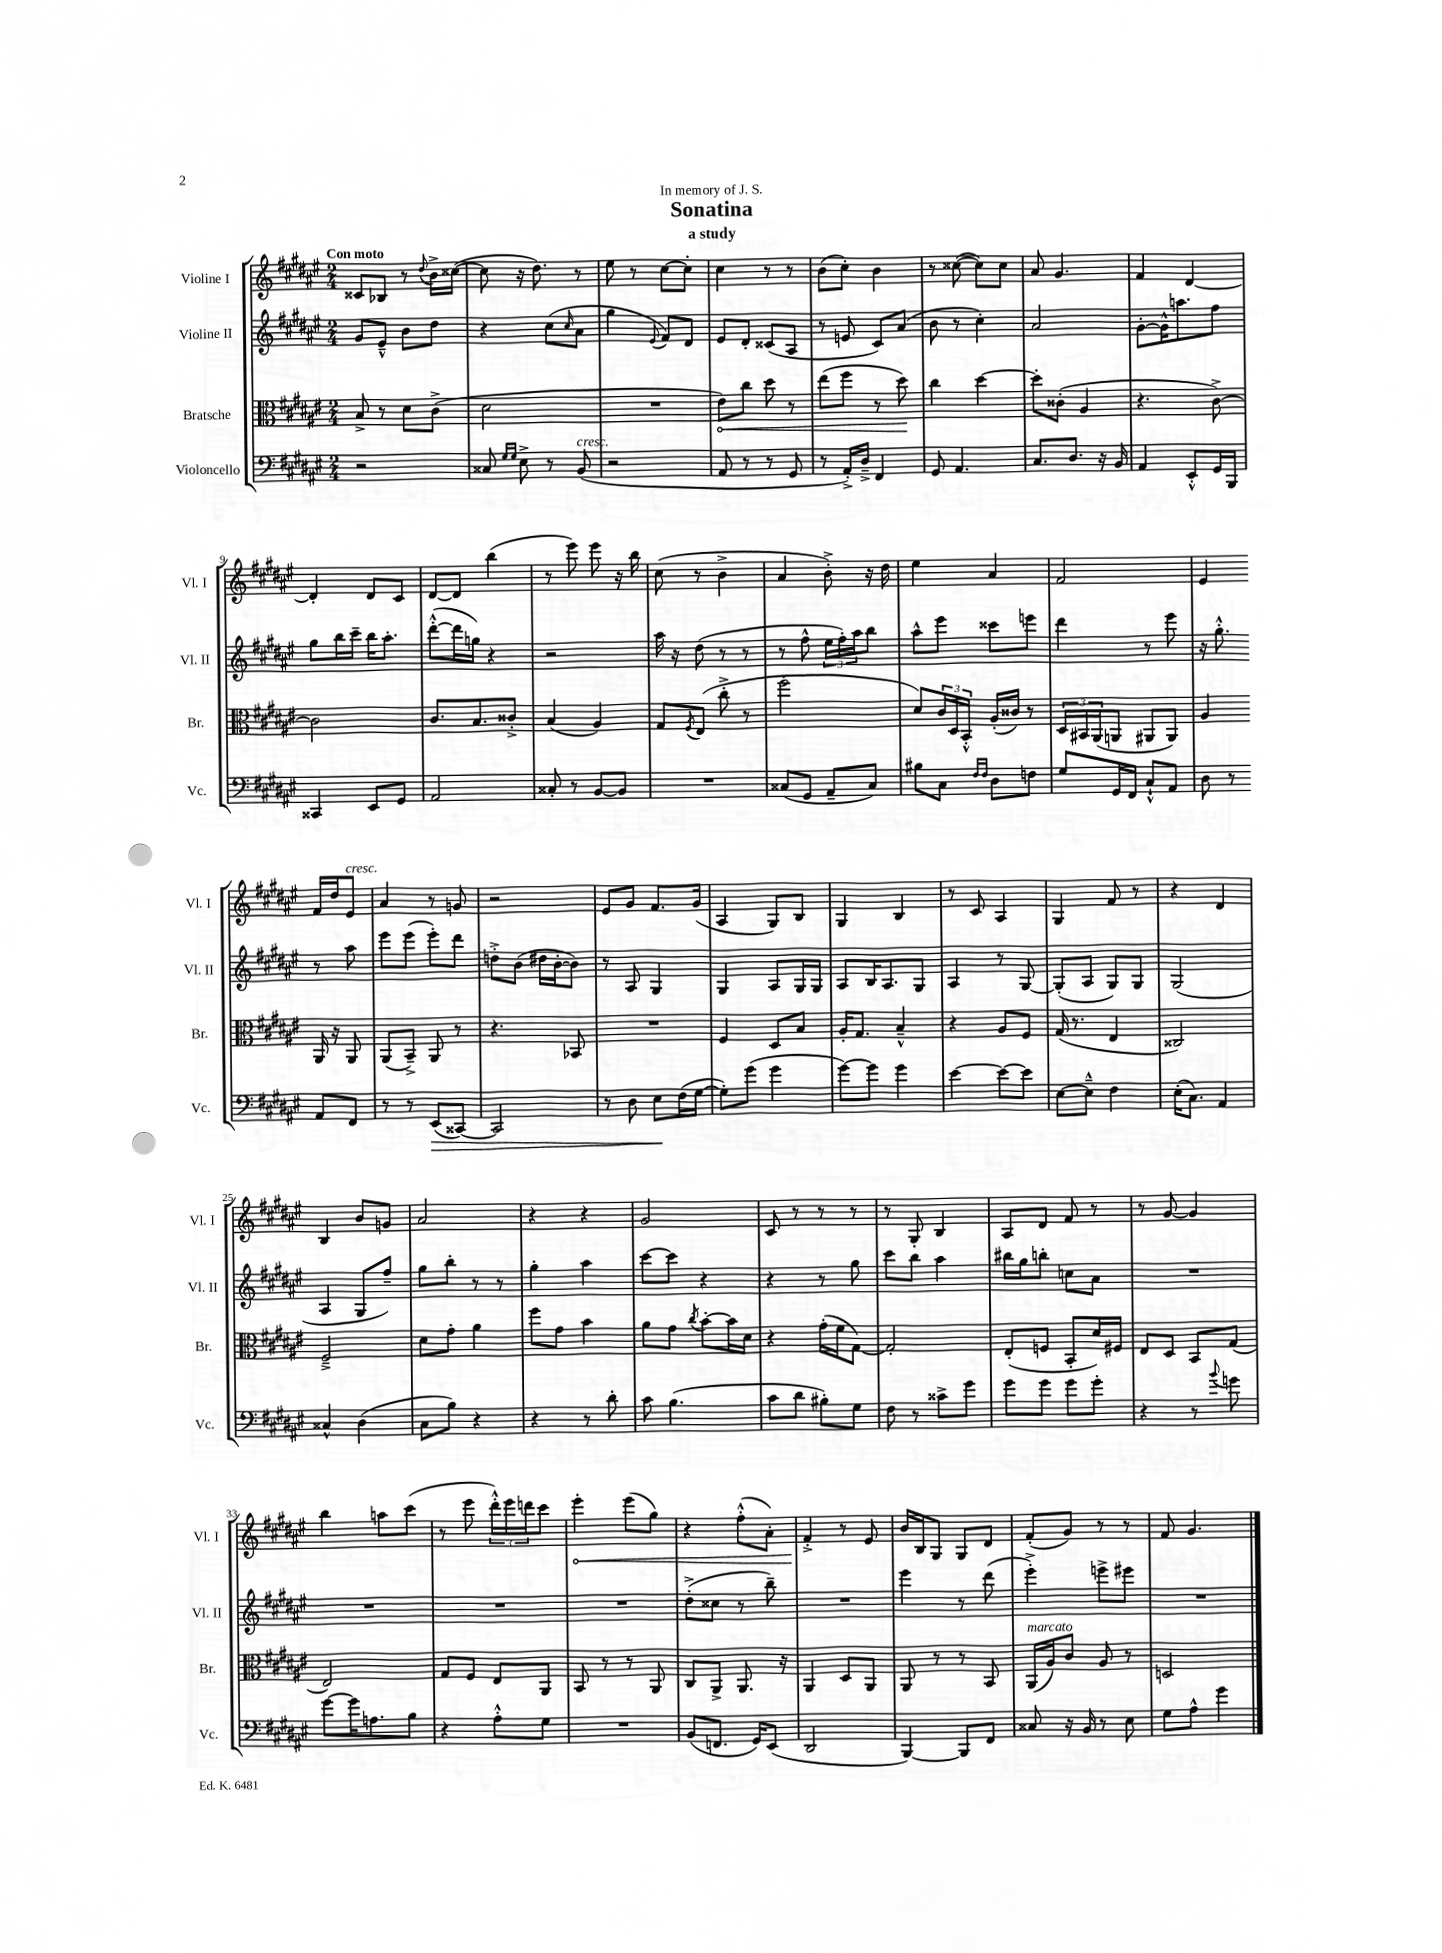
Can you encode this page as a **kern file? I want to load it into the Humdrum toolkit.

**kern	**dynam	**kern	**dynam	**kern	**kern	**dynam
*part4	*part4	*part3	*part3	*part2	*part1	*part1
*staff4	*staff4	*staff3	*staff3	*staff2	*staff1	*staff1
*I"Violoncello	*	*I"Bratsche	*	*I"Violine II	*I"Violine I	*
*I'Vc.	*	*I'Br.	*	*I'Vl. II	*I'Vl. I	*
*clefF4	*	*clefC3	*	*clefG2	*clefG2	*
*k[f#c#g#d#a#e#]	*	*k[f#c#g#d#a#e#]	*	*k[f#c#g#d#a#e#]	*k[f#c#g#d#a#e#]	*
*M2/4	*	*M2/4	*	*M2/4	*M2/4	*
=1	=1	=1	=1	=1	=1	=1
!	!	!	!	!	!LO:TX:a:B:t=Con moto	!
2r	.	8B^/	.	8g#/L	8c##X/L	.
.	.	8r	.	8e#~^^/J	8B-X/J	.
.	.	8d#\L	.	8b\L	8r	.
.	.	.	.	.	8qqdd#/	.
.	.	(8c#^\J	.	8dd#\J	16b^\LL	.
.	.	.	.	.	([16cc##X\JJ	.
=2	=2	=2	=2	=2	=2	=2
8C##X/	.	2d#\	.	4r	8cc##\]	.
16qqG#/LL	.	.	.	.	.	.
16qqG#/JJ	.	.	.	.	.	.
8E#^\	.	.	.	.	16r	.
.	.	.	.	.	8.dd#\)	.
8r	.	.	.	(8cc#\L	.	.
.	.	.	.	16qqcc#/	.	.
!LO:TX:a:i:t=cresc.	!	!	!	!	!	!
(8BB/	.	.	.	8a#\J	8r	.
=3	=3	=3	=3	=3	=3	=3
2r	.	2r	.	4gg#\	8ee#\	.
.	.	.	.	.	8r	.
.	.	.	.	8qqe#/	.	.
.	.	.	.	8f#/L)	[8cc#\L	.
.	.	.	.	8d#/J	8cc#'\J]	.
=4	=4	=4	=4	=4	=4	=4
!	!	!	!LO:HP:b	!	!	!
8AA#/	.	8e#\L)	<	8e#/L	4cc#\	.
8r	.	8cc#\J	.	8d#'/J	.	.
8r	.	8dd#\	.	(8c##X/L	8r	.
8GG#/	.	8r	.	8A#/J	8r	.
=5	=5	=5	=5	=5	=5	=5
8r	.	(8ee#\L	.	8r	(8b\L	.
16AA#'^/LL)	.	8ff#\J	.	8en/	8cc#'\J)	.
16D#~^/JJ	.	.	.	.	.	.
4FF#/	.	8r	.	8c#/L)	4b\	.
.	.	8dd#\)	.	(8a#/J	.	.
.	.	.	[	.	.	.
=6	=6	=6	=6	=6	=6	=6
8GG#/	.	4cc#\	.	8b\	8r	.
4.AA#/	.	.	.	8r	([8cc##X\	.
.	.	[4dd#\	.	4cc#'\)	8cc##\L])	.
.	.	.	.	.	8cc##\J	.
=7	=7	=7	=7	=7	=7	=7
8.C#/L	.	8dd#'\L]	.	2a#/	8a#/	.
.	.	(8c##X'\J	.	.	4.g#/	.
8.D#/J	.	.	.	.	.	.
.	.	4A#/	.	.	.	.
16r	.	.	.	.	.	.
16BB/	.	.	.	.	.	.
=8	=8	=8	=8	=8	=8	=8
4AA#/	.	4.r	.	[8g#'\L	4f#/	.
.	.	.	.	16g#^^\K]	.	.
.	.	.	.	8.aan\	.	.
8EE#'^^/L	.	.	.	.	[4d#/	.
16GG#/L	.	[8c#^\)	.	8ff#\J	.	.
16BBB/JJ	.	.	.	.	.	.
!!LO:LB:g=z
=9	=9	=9	=9	=9	=9	=9
4CC##X/	.	2c#\]	.	8gg#\L	4d#'/]	.
.	.	.	.	16bb\L	.	.
.	.	.	.	16ccc#~\JJ	.	.
8EE#/L	.	.	.	16bb\KL	8d#/L	.
.	.	.	.	8.aa#'\J	.	.
8GG#/J	.	.	.	.	8c#/J	.
=10	=10	=10	=10	=10	=10	=10
2AA#/	.	8.c#/L	.	([8ddd#'^^\L	[8d#/L	.
.	.	.	.	16ddd#\L]	8d#/J]	.
.	.	8.B/	.	16ggn\JJ)	.	.
.	.	.	.	4r	(4bb\	.
.	.	8c##X'^/J	.	.	.	.
=11	=11	=11	=11	=11	=11	=11
8C##X'/	.	(4B/	.	2r	8r	.
8r	.	.	.	.	8eee#\)	.
[8BB/L	.	4A#/)	.	.	8eee#\	.
8BB/J]	.	.	.	.	16r	.
.	.	.	.	.	16bb\	.
=12	=12	=12	=12	=12	=12	=12
2r	.	8G#/L	.	16aa#\	(8cc#\	.
.	.	.	.	16r	.	.
.	.	8qF#/	.	.	.	.
.	.	(8E#/J	.	(8dd#\	8r	.
.	.	8cc#'^\	.	8r	4b^\	.
.	.	8r	.	8r	.	.
=13	=13	=13	=13	=13	=13	=13
(8C##X/L	.	2ff#'\	.	8r	4a#/	.
8GG#/J	.	.	.	8ff#^^\	.	.
8AA#~/L	.	.	.	24ee#\LL	8b'^\)	.
.	.	.	.	24ff#'\)	.	.
.	.	.	.	24aa#\J	.	.
8C##/J)	.	.	.	8bb\J	16r	.
.	.	.	.	.	16dd#\	.
=14	=14	=14	=14	=14	=14	=14
8B#X\L	.	8d#/L)	.	8aa#^^\L	4ee#\	.
8C#\J	.	24c#/L	.	8eee#\J	.	.
.	.	24D#/	.	.	.	.
.	.	24BB'^^/JJ	.	.	.	.
16qqF#/LL	.	.	.	.	.	.
16qqF#/JJ	.	.	.	.	.	.
8D#\L	.	(16A#'/LL	.	8ccc##X\L	4a#/	.
.	.	16c##X/JJ)	.	.	.	.
8Fn\J	.	8r	.	8eeen\J	.	.
=15	=15	=15	=15	=15	=15	=15
8G#/L	.	24D#/LL	.	4ddd#\	2f#/	.
.	.	24BB#X/	.	.	.	.
.	.	(24AA#/J	.	.	.	.
16GG#/L	.	8AAn/J	.	.	.	.
16FF#/JJ	.	.	.	.	.	.
8C#`^^/L	.	8AA#X/L	.	8r	.	.
8AA#/J	.	8AA#/J)	.	8eee#\	.	.
=16	=16	=16	=16	=16	=16	=16
8D#\	.	4A#/	.	16r	4e#/	.
.	.	.	.	8.gg#'^^\	.	.
8r	.	.	.	.	.	.
8AA#/L	.	16AA#/	.	8r	16f#/LL	.
.	.	16r	.	.	16dd#/J	.
!	!	!	!	!	!LO:TX:a:i:t=cresc.	!
8FF#/J	.	8AA#/	.	8aa#\	8e#/J	.
!!LO:LB:g=z
=17	=17	=17	=17	=17	=17	=17
8r	.	(8AA#/L	.	8eee#\L	4a#/	.
8r	.	8BB~^/J)	.	(8eee#\J	.	.
!	!LO:HP:b	!	!	!	!	!
(8EE#/L	>	8AA#/	.	8eee#'\L)	8r	.
[8CC##X/J)	.	8r	.	8ddd#\J	8gn/	.
=18	=18	=18	=18	=18	=18	=18
2CC##/]	.	4.r	.	8ddn'^\L	2r	.
.	.	.	.	(8b\J	.	.
.	.	.	.	16dd#X\LL	.	.
.	.	.	.	[16b'\J	.	.
.	.	8BB-X/	.	8b\J])	.	.
=19	=19	=19	=19	=19	=19	=19
8r	.	2r	.	8r	8e#/L	.
8D#\	.	.	.	8A#/	8g#/J	.
8E#\L	.	.	.	4G#/	8.f#/L	.
(16F#\L	]	.	.	.	.	.
[16G#\JJ	.	.	.	.	(16g#/Jk	.
=20	=20	=20	=20	=20	=20	=20
8G#'\L])	.	4F#/	.	4G#/	4A#/	.
(8g#\J	.	.	.	.	.	.
4g#\	.	8D#/L	.	8A#/L	8G#/L)	.
.	.	8B/J	.	16G#/L	8B/J	.
.	.	.	.	16G#/JJ	.	.
=21	=21	=21	=21	=21	=21	=21
[8g#\L)	.	16A#'/KL	.	8A#/L	4G#/	.
.	.	8.G#/J	.	.	.	.
8g#\J]	.	.	.	16B/K	.	.
.	.	.	.	8.A#/	.	.
4g#\	.	4B~^^/	.	.	4B/	.
.	.	.	.	8G#/J	.	.
=22	=22	=22	=22	=22	=22	=22
[4e#\	.	4r	.	4A#/	8r	.
.	.	.	.	.	8c#/	.
8e#\L_	.	8A#/L	.	8r	4A#/	.
8e#\J]	.	8F#/J	.	[8G#/	.	.
=23	=23	=23	=23	=23	=23	=23
[8E#\L	.	(16G#/	.	(8G#'/L]	4G#/	.
.	.	8.r	.	.	.	.
8E#~^^\J]	.	.	.	8A#/J	.	.
4F#\	.	4E#/	.	8G#/L)	8f#/	.
.	.	.	.	8G#/J	8r	.
=24	=24	=24	=24	=24	=24	=24
(16E#'\KL	.	2C##X/)	.	(2G#/	4r	.
8.C#\J)	.	.	.	.	.	.
4AA#/	.	.	.	.	4d#/	.
!!LO:LB:g=z
=25	=25	=25	=25	=25	=25	=25
4C##X^^/	.	2F#~^/	.	4A#/	4B/	.
(4D#\	.	.	.	8G#/L	8b/L	.
.	.	.	.	8ff#~/J)	8gn/J	.
=26	=26	=26	=26	=26	=26	=26
8C#\L	.	8d#\L	.	8gg#\L	2a#/	.
8B\J)	.	8g#'\J	.	8bb'\J	.	.
4r	.	4a#\	.	8r	.	.
.	.	.	.	8r	.	.
=27	=27	=27	=27	=27	=27	=27
4r	.	8ff#\L	.	4gg#'\	4r	.
.	.	8g#\J	.	.	.	.
8r	.	4b\	.	4aa#\	4r	.
8d#'\	.	.	.	.	.	.
=28	=28	=28	=28	=28	=28	=28
8c#\	.	8a#\L	.	[8ccc#\L	2g#/	.
(4.B\	.	8g#\J	.	8ccc#\J]	.	.
.	.	8qcc#/	.	.	.	.
.	.	[8b'\L	.	4r	.	.
.	.	16b\L]	.	.	.	.
.	.	16d#\JJ	.	.	.	.
=29	=29	=29	=29	=29	=29	=29
8c#\L	.	4r	.	4r	8c#/	.
8d#\J	.	.	.	.	8r	.
8B#X'\L)	.	(16g#'\LL	.	8r	8r	.
.	.	16f#\J	.	.	.	.
8G#\J	.	[8G#\J)	.	8gg#\	8r	.
=30	=30	=30	=30	=30	=30	=30
8F#\	.	2G#'/]	.	8ccc#\L	8r	.
8r	.	.	.	8bb\J	8G#'/	.
8c##X^\L	.	.	.	4aa#\	4B/	.
8g#\J	.	.	.	.	.	.
=31	=31	=31	=31	=31	=31	=31
8g#\L	.	(8E#'/L	.	16bb#X\LL	8A#/L	.
.	.	.	.	16gg#\J	.	.
8g#\J	.	8Fn/J	.	8bbn'\J	8d#/J	.
8g#\L	.	8BB'/L	.	8ccn\L	8f#/	.
8g#'\J	.	16d#/L)	.	8a#\J	8r	.
.	.	16F#X/JJ	.	.	.	.
=32	=32	=32	=32	=32	=32	=32
4r	.	8E#/L	.	2r	8r	.
.	.	8D#/J	.	.	[8g#/	.
8r	.	8BB/L	.	.	4g#/]	.
8qqb/	.	.	.	.	.	.
8gn\	.	(8G#/J	.	.	.	.
!!LO:LB:g=z
=33	=33	=33	=33	=33	=33	=33
[8g#\L	.	2E#/)	.	2r	4bb\	.
16g#\K]	.	.	.	.	.	.
8.An\	.	.	.	.	.	.
.	.	.	.	.	8aan\L	.
8B\J	.	.	.	.	(8ccc#\J	.
=34	=34	=34	=34	=34	=34	=34
4r	.	8G#/L	.	2r	8r	.
.	.	8F#/J	.	.	8eee#\	.
8A#'^^\L	.	8E#/L	.	.	24ddd#'^^\LL)	.
.	.	.	.	.	24eee#\	.
.	.	.	.	.	24dddn\J	.
8G#\J	.	8AA#/J	.	.	8ccc#\J	.
=35	=35	=35	=35	=35	=35	=35
!	!	!	!	!	!	!LO:HP:b
2r	.	8BB/	.	2r	4eee#'\	<
.	.	8r	.	.	.	.
.	.	8r	.	.	(8eee#\L	.
.	.	8AA#/	.	.	8gg#\J)	.
=36	=36	=36	=36	=36	=36	=36
(8BB/L	.	8C#/L	.	(8dd#'^\L	4r	.
8.FFn/J	.	8AA#^/J	.	8cc##X\J	.	.
.	.	8.AA#/	.	8r	(8ff#'^^\L	.
16GG#/KL)	.	.	.	.	.	.
(8EE#/J	.	.	.	8bb~\)	8a#'\J)	.
.	.	16r	.	.	.	.
=37	=37	=37	=37	=37	=37	=37
2DD#/	.	4AA#/	.	2r	4f#'^/	.
.	.	8D#/L	.	.	8r	[
.	.	8AA#/J	.	.	8e#/	.
=38	=38	=38	=38	=38	=38	=38
[4BBB/)	.	8AA#/	.	4eee#\	16b/LL	.
.	.	.	.	.	16B/J	.
.	.	8r	.	.	8G#/J	.
8BBB/L]	.	8r	.	8r	8G#/L	.
8FF#/J	.	8BB/	.	(8ddd#\	8d#/J	.
=39	=39	=39	=39	=39	=39	=39
!	!	!LO:TX:a:i:t=marcato	!	!	!	!
8C##X/	.	(16AA#/LL	.	4eee#'^\)	(8f#'/L	.
.	.	16A#/J)	.	.	.	.
16r	.	8c#/J	.	.	8g#/J)	.
16BB/	.	.	.	.	.	.
8r	.	8A#/	.	8eeen^\L	8r	.
8E#\	.	8r	.	8eee#X\J	8r	.
=40	=40	=40	=40	=40	=40	=40
8G#\L	.	2Dn/	.	2r	8f#/	.
8A#^^\J	.	.	.	.	4.g#/	.
4g#\	.	.	.	.	.	.
==	==	==	==	==	==	==
*-	*-	*-	*-	*-	*-	*-
